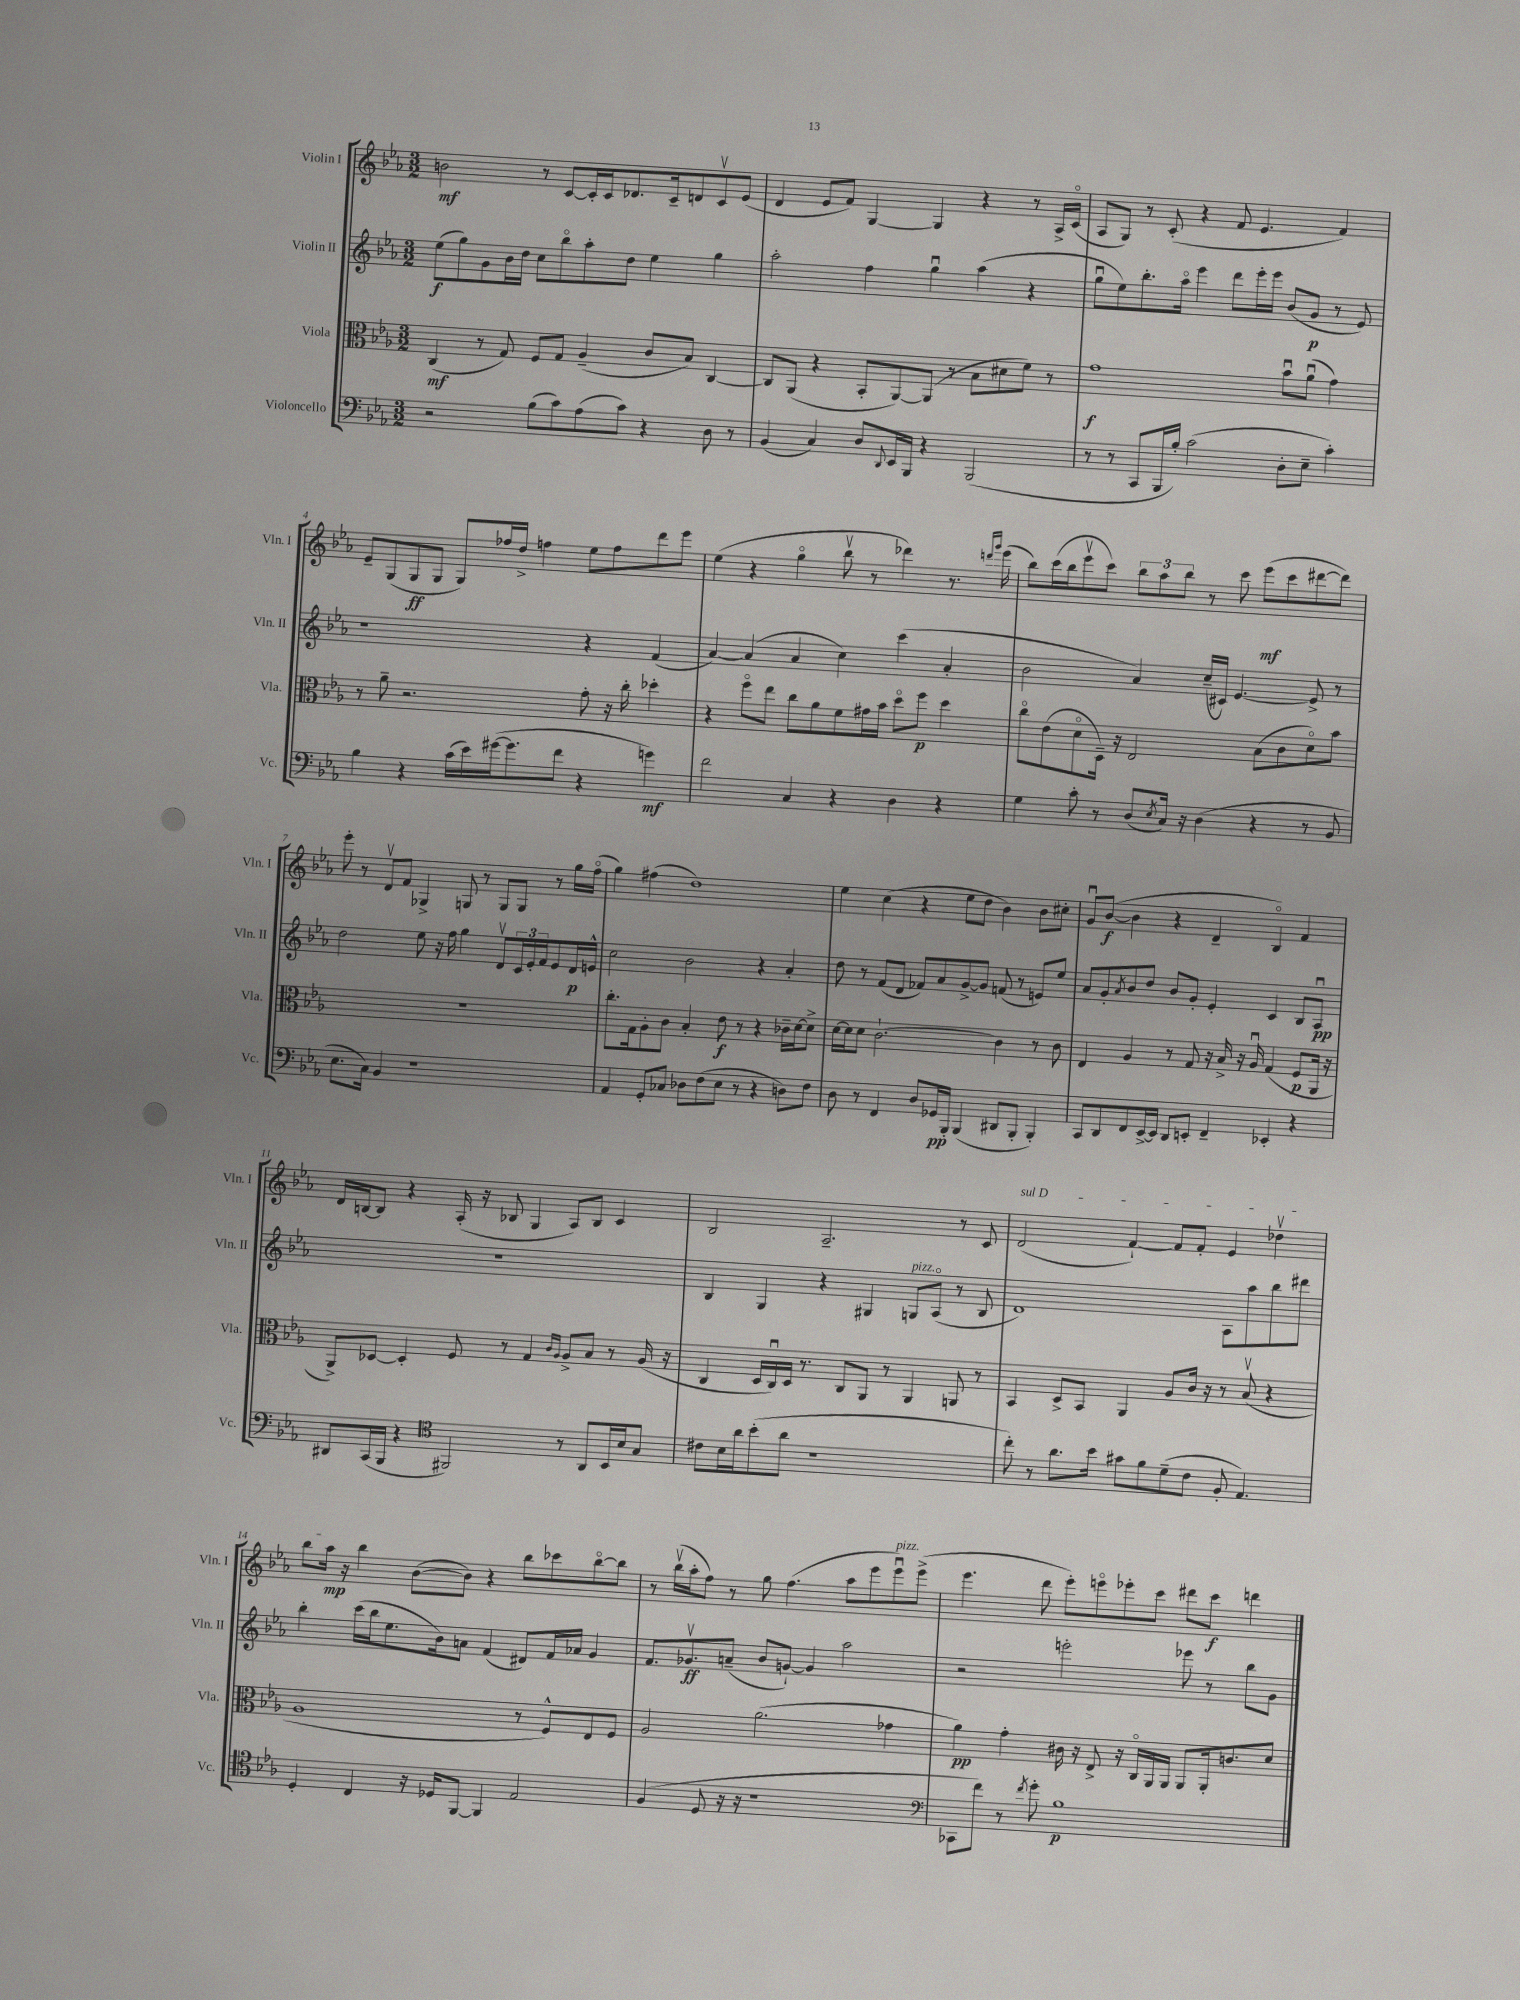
<<
\new StaffGroup <<
\new Staff = "s0" \with { instrumentName = "Violin I" shortInstrumentName = "Vln. I" } {
    \clef treble \key ees \major \numericTimeSignature \time 3/2
    b'2\mf r8 c'8~ c'16-. c'16 des'8. c'16-- d'8 c'8\upbow ees'8( |
    d'4 ees'8 f'8) g4~ g4 r4 r8 aes16-> c'16\flageolet( |
    aes8 g8) r8 c'8-.( r4 f'8 ees'4. f'4) |
    ees'8-- g8( g8\ff g8 g8) fes''16 d''16-> f''4 ees''8 f''8 d'''8 ees'''8 |
    ees''4( r4 g''4\flageolet bes''8\upbow r8 des'''4) r8. \grace { d'''16 g'''16 } ees'''16( |
    bes''8) c'''16( bes''16 ees'''8\upbow c'''8) \tuplet 3/2 { bes''8 aes''8 bes''8 } r8 c'''8 ees'''8\mf( c'''8 dis'''8~ dis'''8) |
    ees'''8-. r8 d'8\upbow f'8 ges4-> g8 r8 g8 g8 r8 g''16 f''16\flageolet( |
    g''4) fis''4( d''1) |
    ees''4 c''4( r4 ees''8 d''8 bes'4) bes'8 cis''8-. |
    g'8\downbow bes'8~\f( bes'4 r4 d'4-- bes4\flageolet) f'4 |
    d'16 b16~ b8 r4 aes16-.( r16 bes8 g4 aes8) bes8 c'4 |
    bes2 aes2.-- r8 c'8 |
    \once \override TextSpanner.bound-details.left.text = \markup { \italic "sul D" } d'2\startTextSpan( f'4~-!) f'8 f'8-. ees'4 des''4\upbow |
    bes''8 aes''16\mp\stopTextSpan r16 bes''4 bes'8~( bes'8) r4 bes''8 ces'''8 bes''8~\flageolet bes''8 |
    r8 bes''16\upbow( aes''16-. f''8) r8 g''8 f''4.( aes''8 ees'''8 ees'''8\downbow^\markup { \italic "pizz." }) ees'''8->( |
    ees'''4. d'''8 ees'''8-.) e'''8\flageolet ees'''8-. c'''8 dis'''8 c'''8\f d'''4 \bar "|." |
}
\new Staff = "s1" \with { instrumentName = "Violin II" shortInstrumentName = "Vln. II" } {
    \clef treble \key ees \major \numericTimeSignature \time 3/2
    ees''8\f( g''8) g'8 bes'16 d''16 c''8 bes''8\flageolet aes''8-. d''8 ees''4 g''4 |
    aes''2-. f''4 g''4\downbow aes''4( r4 |
    g''8\downbow ees''8) bes''8.-. aes''16\flageolet ees'''4 d'''8 ees'''16-. ees'''16 bes'8( g'8\p r8 ees'8) |
    r1 r4 f'4( |
    aes'4~) aes'4( aes'4 c''4) c'''4( aes'4-. |
    bes'2 aes'4) c''16--( cis'16) ees'4.~ ees'8-> r8 |
    d''2 ees''8 r16 f''16 g''4 d'8\upbow \tuplet 3/2 { c'16 ees'16-. f'16 } ees'8 d'16\p e'16-^ |
    c''2 bes'2 r4 aes'4-. |
    d''8 r8 f'8( d'8 fes'8) aes'8 g'8~-> g'8 f'8( r8 e'8) ees''8 |
    aes'8 g'8-. \acciaccatura { aes'8 } bes'8 d''8 bes'8 g'8-. ees'4-. c'4 bes8 aes8\downbow\pp |
    R1. |
    bes4 g4 r4 gis4 g8^\markup { \italic "pizz." } aes8\flageolet( r8 bes8 |
    d'1) aes8 aes''8 bes''8 dis'''8 |
    bes''4-. c'''16( bes''16 ees''8. bes'16) a'8 f'4( dis'8) f'16 aes'16 g'4 |
    f'8. ges'8.\upbow\ff a'8--( bes'8 g'8~-!) g'4 aes''2 |
    r2 e'''2-. ees'''8 r8 bes''8 g'8 \bar "|." |
}
\new Staff = "s2" \with { instrumentName = "Viola" shortInstrumentName = "Vla." } {
    \clef alto \key ees \major \numericTimeSignature \time 3/2
    c4\mf( r8 g8) f8 g8 aes4--( c'8 bes8) c4~ |
    c8 aes,8( r4 bes,8-. aes,8~) aes,8( r8 bes8 dis'8 f'8) r8 |
    g'1\f bes'8\downbow aes'8\downbow( g'4) |
    r8 aes'8-- r2. g'8-. r16 c''16-. des''4-. |
    r4 f''8\flageolet ees''8 c''8 aes'8 f'8 gis'16 bes'16 d''8\flageolet f''8\p d''4 |
    c''8\flageolet ees'8( d'8\flageolet d16--) r16 ees2 bes8( c'8 d'8\flageolet) bes'8 |
    R1. |
    c''8.-. g16 aes8-. c'8 bes4-. ees'8\f r8 r4 ces'16-- d'16~ d'8-> |
    d'16~ d'16 d'8 c'2.~-! c'4 r8 c'8 |
    ees4 aes4 r8 g8 r16 bes16-> r16 aes16\downbow g4( f8\p aes,16 r16 |
    aes,8->) des8~ des4-. f8 r8 g4 \grace { c'16 aes16 } aes8-> bes8 r8 aes16( r16 |
    c4 d16 c16\downbow) d16 r8. c8 aes,8 r8 aes,4 a,8 r8 |
    bes,4 d8-> bes,8 aes,4 aes8 c'16 r16 r8 bes8\upbow( r4 |
    aes1 r8 f8-^) ees8 f8 |
    aes2 aes'2.( ges'4 |
    aes'4\pp) g'4-. cis'16 r16 ees8-> r16 c16\flageolet aes,16 aes,16 aes,8 aes,16-. c'8. d'8 \bar "|." |
}
\new Staff = "s3" \with { instrumentName = "Violoncello" shortInstrumentName = "Vc." } {
    \clef bass \key ees \major \numericTimeSignature \time 3/2
    r2 bes8( c'8) aes8( c'8) r4 d8 r8 |
    bes,4( c4) d8 \appoggiatura { d,8 } ees,16 bes,,16 r4 bes,,2( |
    r8 r8 c,8 bes,,16 bes16-.) c'2( d8-. ees8-- c'4-.) |
    bes4 r4 c'16( ees'16) gis'16~( gis'8. f'8 r4 g'4\mf) |
    f'2 c4 r4 d4 r4 |
    g4 c'8-. r8 d8( \acciaccatura { ees8 } c16) r16 d4( r4 r8 bes,8 |
    ees8. c16) bes,4 r1 |
    aes,4 g,8-. ces8 des8 f8( ees8 r8 r4 d8) f8 |
    d8 r8 f,4 d8 ges,16\pp bes,,16-. bes,,4( dis,8 bes,,8-. bes,,4-.) |
    c,8 d,8 f,8 ees,16~-> ees,16 d,8 e,8-. f,4-- ees,4-. r4 |
    dis,8 c,16( bes,,16 r4 \clef tenor fis,2) r8 aes,8 bes,16 bes16 g8 |
    cis'8 bes16 aes'16 bes'8-.( aes'8 r1 |
    c''8-.) r8 aes'8. bes'16 gis'8 f'8 d'8--( c'8 f8-. ees4.) |
    d4-. c4 r16 des16 f,8~ f,4 ees2 |
    f4( d8 r16 r16 r1 |
    \clef bass ces,8 f'8) r8 \acciaccatura { f'8 } g'8-. bes1\p \bar "|." |
}
>>
>>
